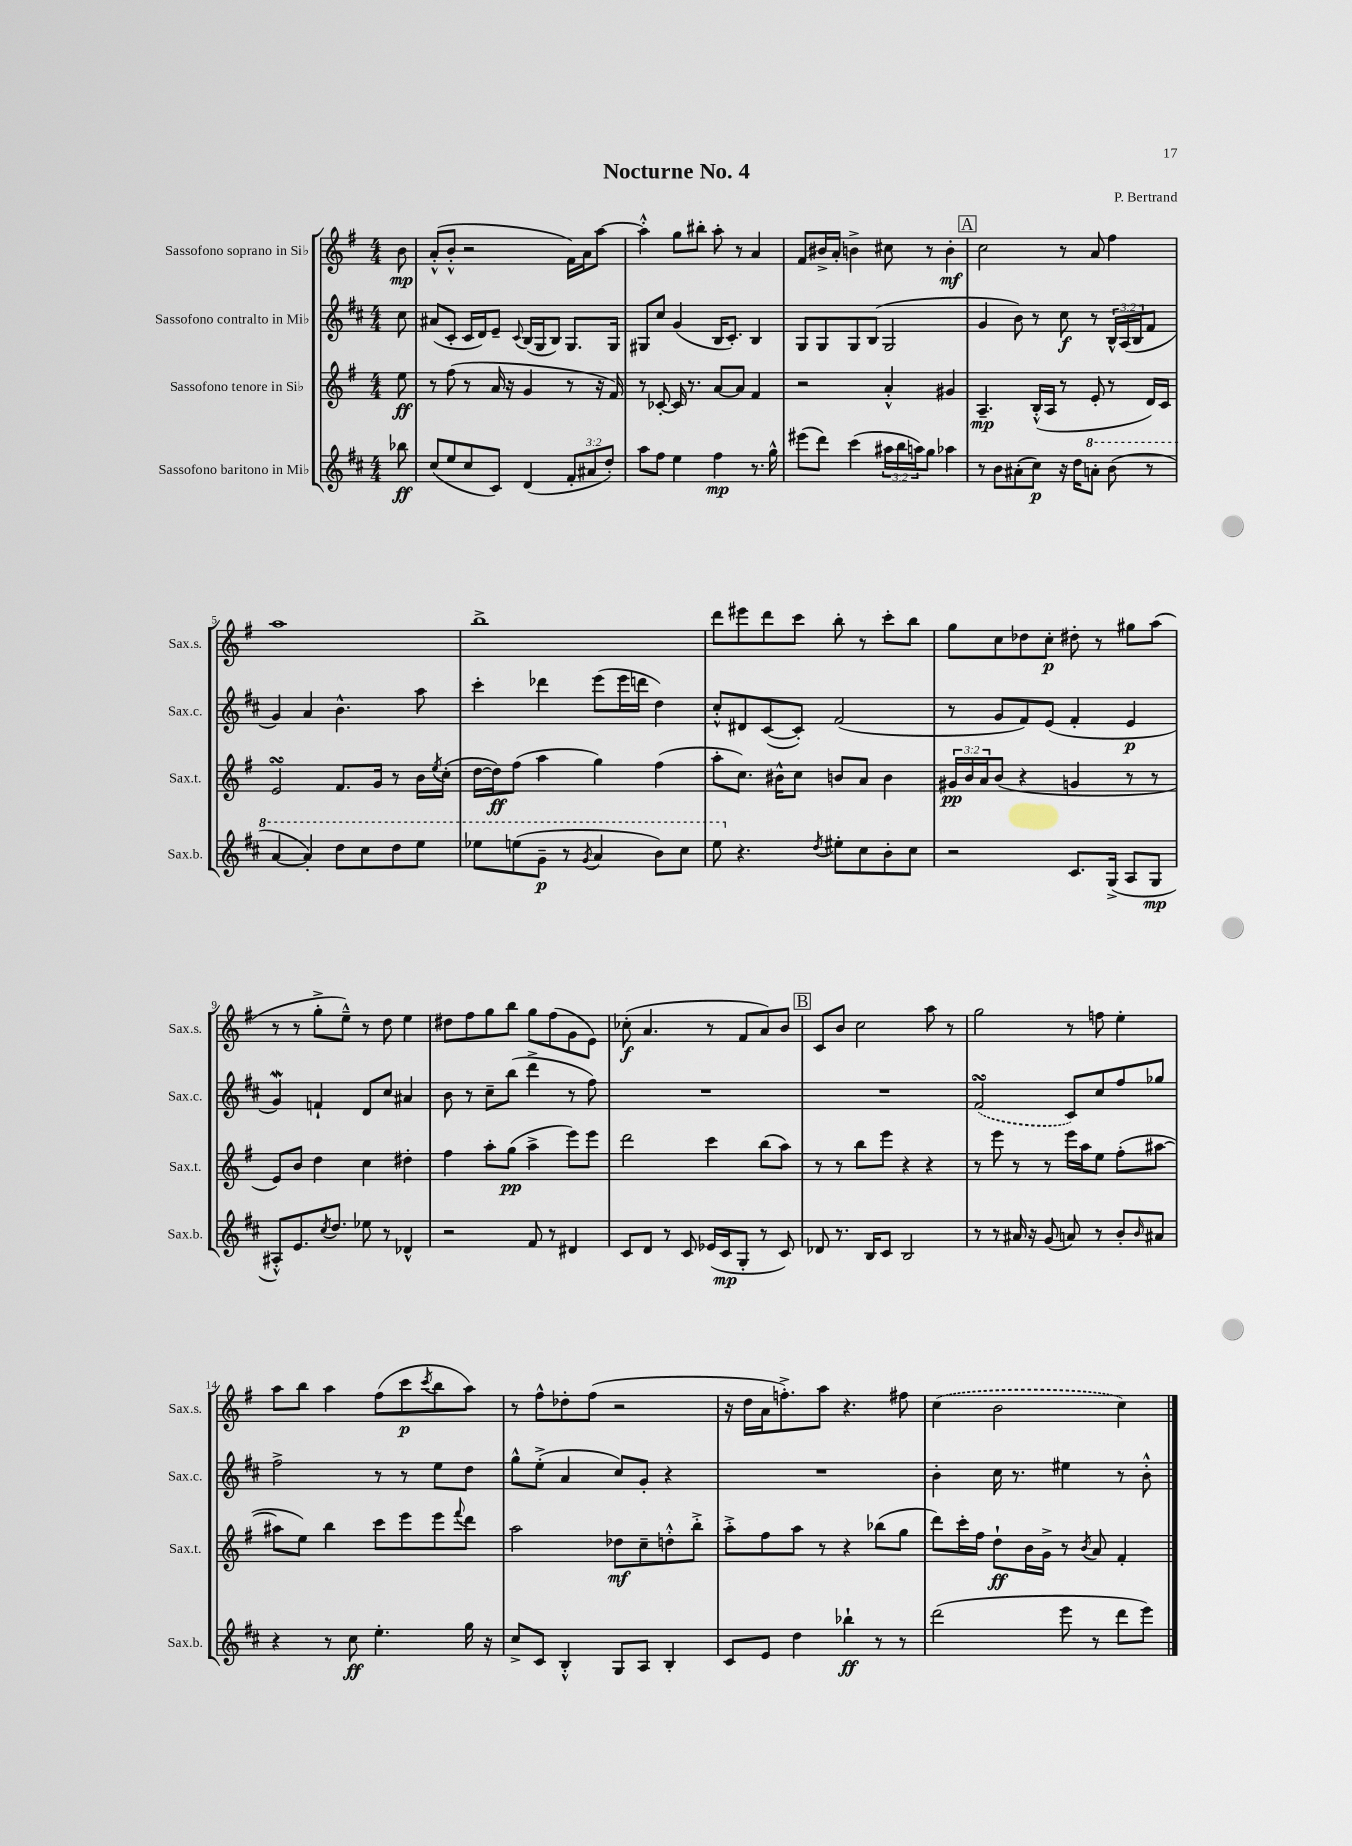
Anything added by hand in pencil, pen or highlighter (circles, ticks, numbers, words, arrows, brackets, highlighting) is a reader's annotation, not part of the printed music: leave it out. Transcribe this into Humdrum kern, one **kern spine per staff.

**kern	**dynam	**kern	**dynam	**kern	**dynam	**kern	**dynam
*part4	*part4	*part3	*part3	*part2	*part2	*part1	*part1
*staff4	*staff4	*staff3	*staff3	*staff2	*staff2	*staff1	*staff1
*I"Sassofono baritono in Mi♭	*	*I"Sassofono tenore in Si♭	*	*I"Sassofono contralto in Mi♭	*	*I"Sassofono soprano in Si♭	*
*I'Sax.b.	*	*I'Sax.t.	*	*I'Sax.c.	*	*I'Sax.s.	*
*clefG2	*	*clefG2	*	*clefG2	*	*clefG2	*
*k[f#c#]	*	*k[f#]	*	*k[f#c#]	*	*k[f#]	*
*M4/4	*	*M4/4	*	*M4/4	*	*M4/4	*
=	=	=	=	=	=	=	=
8bb-X\	ff	8ee\	ff	8cc#\	.	8b\	mp
=1	=1	=1	=1	=1	=1	=1	=1
(8cc#/L	.	8r	.	(8a#X/L	.	(8a'^^/L	.
8ee/	.	(8ff#\	.	8c#'/J	.	8b'^^/J	.
8cc#/	.	8r	.	16c#/LL	.	2r	.
.	.	.	.	16d/J)	.	.	.
8c#/J)	.	16a/	.	8e~/J	.	.	.
.	.	16r	.	.	.	.	.
.	.	.	.	8qqc#/	.	.	.
(4d/	.	4g/	.	(16B/LL	.	.	.
.	.	.	.	16G/J	.	.	.
.	.	.	.	8B/J)	.	.	.
12f#'/L	.	8r	.	8.G/L	.	16f#\LL)	.
.	.	.	.	.	.	16a\J	.
12a#X/	.	.	.	.	.	.	.
.	.	16r	.	.	.	[8aa\J	.
12dd'/J)	.	.	.	.	.	.	.
.	.	16f#/)	.	16G/Jk	.	.	.
=2	=2	=2	=2	=2	=2	=2	=2
8aa\L	.	8r	.	8G#X/L	.	4aa'^^\]	.
8ff#\J	.	[8c-X'/	.	8cc#/J	.	.	.
4ee\	.	16c-/]	.	(4g/	.	8gg\L	.
.	.	8.r	.	.	.	.	.
.	.	.	.	.	.	8bb#X'\J	.
4ff#\	mp	[8a/L	.	16B/KL	.	8aa'\	.
.	.	.	.	8.c#'/J)	.	.	.
.	.	8a/J]	.	.	.	8r	.
8.r	.	4f#/	.	4B/	.	4a/	.
16gg^^\	.	.	.	.	.	.	.
=3	=3	=3	=3	=3	=3	=3	=3
(8eee#X\L	.	2r	.	8G/L	.	8f#/L	.
8ddd\J)	.	.	.	8G/	.	16b#X^/L	.
.	.	.	.	.	.	16a'/JJ	.
(4ccc#\	.	.	.	8G/	.	4bn^\	.
.	.	.	.	(8B/J	.	.	.
24aa#X\LL	.	4a'^^/	.	2G/	.	8cc#X\	.
24bb\	.	.	.	.	.	.	.
24aan\J)	.	.	.	.	.	.	.
8gg\J	.	.	.	.	.	8r	.
4aa-X\	.	4g#X/	.	.	.	4b'\	mf
!!LO:REH:place=s1:t=A
=4	=4	=4	=4	=4	=4	=4	=4
8r	.	4.A~/	mp	4g/	.	2cc\	.
8b\L	.	.	.	.	.	.	.
(8a#X'\	.	.	.	8b\)	.	.	.
8cc#\J)	p	(16B'^^/LL	.	8r	.	.	.
.	.	16A/JJ	.	.	.	.	.
16r	.	8r	.	8cc#\	f	8r	.
16dd\KL	.	.	.	.	.	.	.
*8va	*	*	*	*	*	*	*
8aan'\J	.	8e'/	.	8r	.	8a/	.
(8bb\	.	8r	.	24B^^/LL	.	4ff#\	.
.	.	.	.	(24A/	.	.	.
.	.	.	.	24B/J	.	.	.
8r	.	16d/LL)	.	8f#/J	.	.	.
.	.	16c/JJ	.	.	.	.	.
!!LO:LB:g=z
=5	=5	=5	=5	=5	=5	=5	=5
[4aa/	.	2esSSS/	.	4g/)	.	1aa	.
4aa'/])	.	.	.	4a/	.	.	.
8ddd\L	.	8.f#/L	.	4.b^^\	.	.	.
8ccc#\	.	.	.	.	.	.	.
.	.	16g/Jk	.	.	.	.	.
8ddd\	.	8r	.	.	.	.	.
8eee\J	.	16b\LL	.	8aa\	.	.	.
.	.	8qee/	.	.	.	.	.
.	.	(16cc'\JJ	.	.	.	.	.
=6	=6	=6	=6	=6	=6	=6	=6
8eee-X\L	.	[16dd\LL	.	4ccc#'\	.	1bb^	.
.	.	16dd\J])	ff	.	.	.	.
(8eeen\	.	(8ff#\J	.	.	.	.	.
8gg~\J	p	4aa\	.	4ddd-X\	.	.	.
8r	.	.	.	.	.	.	.
8qgg/	.	.	.	.	.	.	.
4aa/	.	4gg\)	.	(8eee\L	.	.	.
.	.	.	.	16eee\L	.	.	.
.	.	.	.	16dddn\JJ	.	.	.
8bb\L)	.	(4ff#\	.	4dd\)	.	.	.
8ccc#\J	.	.	.	.	.	.	.
=7	=7	=7	=7	=7	=7	=7	=7
8eee\	.	8aa'\L	.	8cc#'^^/L	.	8ddd\L	.
*X8va	*	*	*	*	*	*	*
4.r	.	8.cc\J)	.	8d#X/	.	8eee#X\	.
.	.	.	.	([8c#/	.	8ddd\	.
.	.	16b#X^^\KL	.	.	.	.	.
.	.	8cc\J	.	8c#'/J])	.	8ccc\J	.
8qdd/	.	.	.	.	.	.	.
8ee#X'\L	.	8bn/L	.	(2f#/	.	8bb'\	.
8cc#\	.	8a/J	.	.	.	8r	.
8b'\	.	4b\	.	.	.	8ccc'\L	.
8cc#\J	.	.	.	.	.	8bb\J	.
=8	=8	=8	=8	=8	=8	=8	=8
2r	.	24g#X/LL	pp	8r	.	8gg\L	.
.	.	24b/	.	.	.	.	.
.	.	24a/J	.	.	.	.	.
.	.	(8b/J	.	8g/L	.	8cc\	.
.	.	4r	.	8f#/)	.	8dd-X\	.
.	.	.	.	(8e/J	.	8cc'\J	p
8.c#/L	.	4gn/	.	4f#'/	.	8dd#X'\	.
.	.	.	.	.	.	8r	.
(16G^/Jk	.	.	.	.	.	.	.
8A/L	.	8r	.	4e/	p	8gg#X\L	.
8G/J	mp	8r	.	.	.	(8aa\J	.
!!LO:LB:g=z
=9	=9	=9	=9	=9	=9	=9	=9
8A#X'^^/L)	.	8e/L)	.	4gw/)	.	8r	.
8.e/	.	8b/J	.	.	.	8r	.
.	.	4dd\	.	4fn`/	.	8gg'^\L	.
8qcc#/	.	.	.	.	.	.	.
8.dd/J	.	.	.	.	.	.	.
.	.	.	.	.	.	8ee~^^\J)	.
8ee-X\	.	4cc\	.	8d/L	.	8r	.
8r	.	.	.	8cc#/J	.	8dd\	.
4d-X^^/	.	4dd#X'\	.	4a#X/	.	4ee\	.
=10	=10	=10	=10	=10	=10	=10	=10
2r	.	4ff#\	.	8b\	.	8dd#X\L	.
.	.	.	.	8r	.	8ff#\	.
.	.	8aa'\L	.	8cc#~\L	.	8gg\	.
.	.	(8gg\J	pp	(8bb\J	.	8bb\J	.
8f#/	.	4aa^\	.	4ddd^\	.	8gg\L	.
8r	.	.	.	.	.	(8ff#\	.
4d#X/	.	8eee\L)	.	8r	.	8g\	.
.	.	8eee\J	.	8ff#\)	.	8e\J)	.
=11	=11	=11	=11	=11	=11	=11	=11
8c#/L	.	2ddd\	.	1r	.	(8cc-X'\	f
8d/J	.	.	.	.	.	4.a/	.
8r	.	.	.	.	.	.	.
8c#/	.	.	.	.	.	.	.
(16e-X/LL	.	4ccc\	.	.	.	8r	.
16c#/J	mp	.	.	.	.	.	.
8G'/J	.	.	.	.	.	8f#/L	.
8r	.	(8bb\L	.	.	.	8a/)	.
8c#/)	.	8aa\J)	.	.	.	8b/J	.
!!LO:REH:place=s1:t=B
=12	=12	=12	=12	=12	=12	=12	=12
8d-X/	.	8r	.	1r	.	8c/L	.
8.r	.	8r	.	.	.	8b/J	.
.	.	8bb\L	.	.	.	2cc\	.
16B/KL	.	.	.	.	.	.	.
8c#/J	.	8eee\J	.	.	.	.	.
2B/	.	4r	.	.	.	.	.
.	.	4r	.	.	.	8aa\	.
.	.	.	.	.	.	8r	.
=13	=13	=13	=13	=13	=13	=13	=13
8r	.	8r	.	(2f#sSsS/	.	2gg\	.
8r	.	8eee\	.	.	.	.	.
16a#X/	.	8r	.	.	.	.	.
16r	.	.	.	.	.	.	.
(8g/	.	8r	.	.	.	.	.
8an/)	.	16eee\LL	.	8c#/L)	.	8r	.
.	.	16aa\J	.	.	.	.	.
8r	.	8ee\J	.	8cc#/	.	8ffn\	.
8b'/L	.	(8ff#'\L	.	8ff#/	.	4ee'\	.
16qqb/	.	.	.	.	.	.	.
8a#X/J	.	[8aa#X\J	.	8gg-X/J	.	.	.
!!LO:LB:g=z
=14	=14	=14	=14	=14	=14	=14	=14
4r	.	8aa#X\L]	.	2ff#^\	.	8aa\L	.
.	.	8ee\J)	.	.	.	8bb\J	.
8r	.	4bb\	.	.	.	4aa\	.
8cc#\	ff	.	.	.	.	.	.
4.ee'\	.	8ccc\L	.	8r	.	(8ff#\L	.
.	.	8eee\	.	8r	.	8ccc\	p
.	.	.	.	.	.	8qccc/	.
.	.	8eee\	.	8ee\L	.	8bb\	.
.	.	8qqfff#/	.	.	.	.	.
16gg\	.	8ddd\J	.	8dd\J	.	8aa\J)	.
16r	.	.	.	.	.	.	.
=15	=15	=15	=15	=15	=15	=15	=15
8cc#^/L	.	2aa\	.	8gg^^\L	.	8r	.
8c#/J	.	.	.	(8ee'^\J	.	8ff#^^\L	.
4B'^^/	.	.	.	4a/	.	8dd-X'\	.
.	.	.	.	.	.	(8ff#\J	.
8G/L	.	8dd-X\L	mf	8cc#/L)	.	2r	.
8A/J	.	8cc~\	.	8g'/J	.	.	.
4B'/	.	8ddn'^^\	.	4r	.	.	.
.	.	8bb'^\J	.	.	.	.	.
=16	=16	=16	=16	=16	=16	=16	=16
8c#/L	.	8aa'^\L	.	1r	.	16r	.
.	.	.	.	.	.	16dd\LL	.
8e/J	.	8ff#\	.	.	.	16a\J	.
.	.	.	.	.	.	8.ffn'^\)	.
4dd\	.	8aa\J	.	.	.	.	.
.	.	8r	.	.	.	8aa\J	.
4bb-X`\	ff	4r	.	.	.	4.r	.
8r	.	(8bb-X\L	.	.	.	.	.
8r	.	8gg\J	.	.	.	8ff#X\	.
=17	=17	=17	=17	=17	=17	=17	=17
(2ddd\	.	8ddd\L)	.	4b'\	.	(4cc\	.
.	.	16ccc'\L	.	.	.	.	.
.	.	16ff#\JJ	.	.	.	.	.
.	.	8dd`\L	ff	16cc#\	.	2b\	.
.	.	.	.	8.r	.	.	.
.	.	16b\L	.	.	.	.	.
.	.	16g^\JJ	.	.	.	.	.
8eee\	.	8r	.	4ee#X\	.	.	.
.	.	8qb/	.	.	.	.	.
8r	.	8a/	.	.	.	.	.
8ddd\L	.	4f#'/	.	8r	.	4cc\)	.
8eee\J)	.	.	.	8b'^^\	.	.	.
==	==	==	==	==	==	==	==
*-	*-	*-	*-	*-	*-	*-	*-
